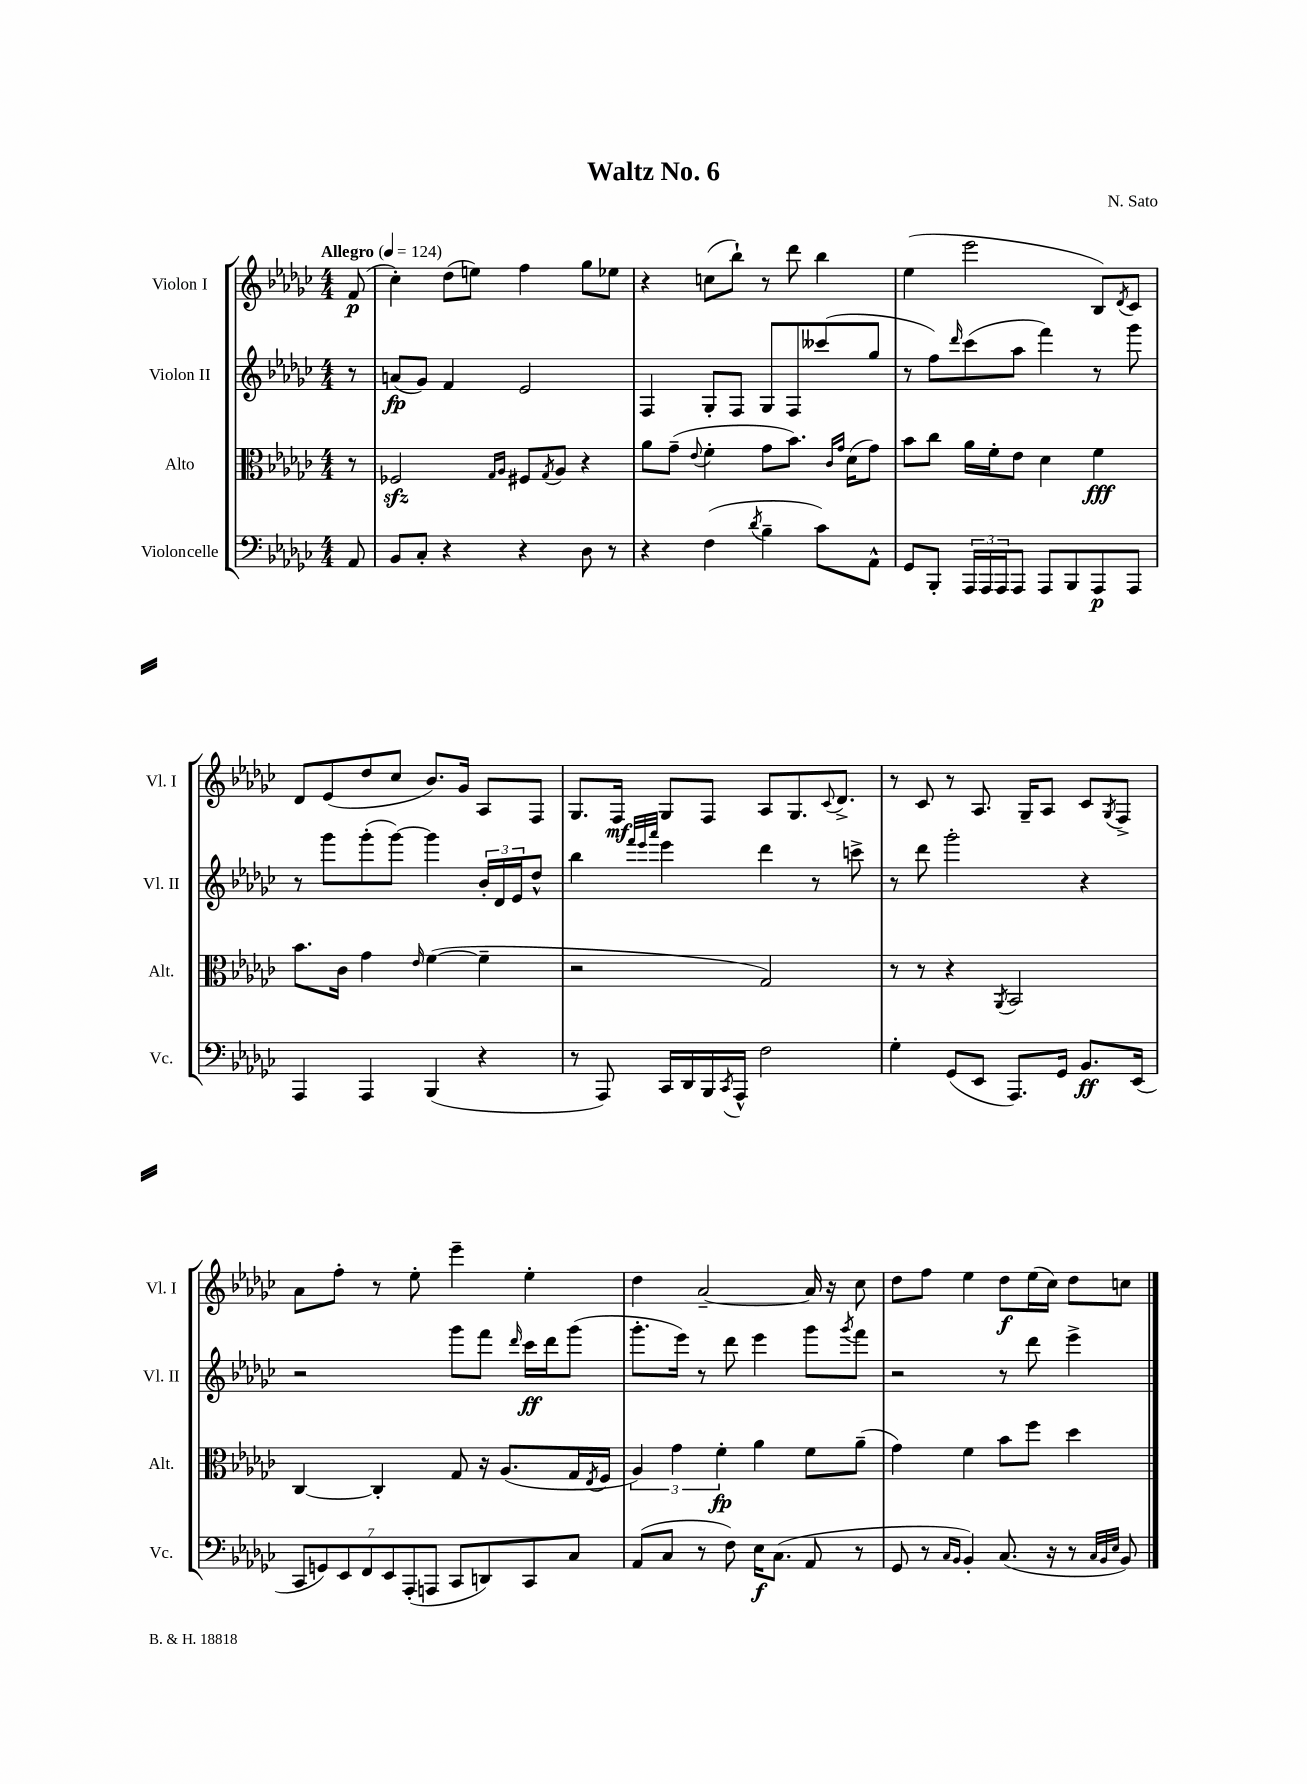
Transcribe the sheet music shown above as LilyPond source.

\header { title = "Waltz No. 6" composer = "N. Sato" }
<<
\new StaffGroup <<
\new Staff = "s0" \with { instrumentName = "Violon I" shortInstrumentName = "Vl. I" } {
    \clef treble \key ges \major \numericTimeSignature \time 4/4 \partial 8 \tempo "Allegro" 4 = 124
    f'8\p( |
    ces''4-.) des''8( e''8) f''4 ges''8 ees''8 |
    r4 c''8( bes''8-!) r8 des'''8 bes''4 |
    ees''4( ees'''2 bes8) \acciaccatura { des'8 } ces'8 |
    des'8 ees'8( des''8 ces''8 bes'8.) ges'16 aes8 f8 |
    ges8. f16\mf ges8 f8 aes8 ges8. \appoggiatura { ces'8 } des'8.-> |
    r8 ces'8 r8 aes8. ges16-- aes8 ces'8 \acciaccatura { ges8 } f8-> |
    aes'8 f''8-. r8 ees''8-. ees'''4-- ees''4-. |
    des''4 aes'2~-- aes'16 r16 ces''8 |
    des''8 f''8 ees''4 des''8\f ees''16( ces''16) des''8 c''8 \bar "|." |
}
\new Staff = "s1" \with { instrumentName = "Violon II" shortInstrumentName = "Vl. II" } {
    \clef treble \key ges \major \numericTimeSignature \time 4/4 \partial 8
    r8 |
    a'8\fp( ges'8) f'4 ees'2 |
    f4 ges8-. f8 ges8 f8 ceses'''8( ges''8 |
    r8 f''8) \grace { des'''16 } ces'''8( aes''8 f'''4) r8 ges'''8 |
    r8 ges'''8 ges'''8-.( ges'''8~) ges'''4 \tuplet 3/2 { bes'16-. des'16 ees'16 } des''8-^ |
    bes''4 \grace { f'''32 ees'''32 aes'''32 } ees'''4 des'''4 r8 c'''8-> |
    r8 des'''8 ges'''2-. r4 |
    r2 ges'''8 f'''8 \grace { des'''16 } ces'''16\ff des'''16 ges'''8( |
    ges'''8.-. ees'''16) r8 des'''8 ees'''4 ges'''8 \acciaccatura { ges'''8 } f'''8 |
    r2 r8 des'''8 ees'''4-> \bar "|." |
}
\new Staff = "s2" \with { instrumentName = "Alto" shortInstrumentName = "Alt." } {
    \clef alto \key ges \major \numericTimeSignature \time 4/4 \partial 8
    r8 |
    fes2\sfz \grace { ges16 aes16 } fis8 \acciaccatura { ges8 } aes8 r4 |
    aes'8 ges'8--( \appoggiatura { ees'8 } f'4-. ges'8 bes'8.) \grace { ces'16 ges'16 } des'16( ges'8) |
    bes'8 ces''8 aes'16 f'16-. ees'8 des'4 f'4\fff |
    bes'8. ces'16 ges'4 \grace { ees'16 } f'4~( f'4-- |
    r2 ges2) |
    r8 r8 r4 \acciaccatura { aes,8 } bes,2 |
    ces4~ ces4-. ges8 r16 aes8.( ges16 \acciaccatura { ees8 } f16 |
    \tuplet 3/2 { aes4) ges'4 f'4-.\fp } aes'4 f'8 aes'8--( |
    ges'4) f'4 bes'8 f''8 des''4 \bar "|." |
}
\new Staff = "s3" \with { instrumentName = "Violoncelle" shortInstrumentName = "Vc." } {
    \clef bass \key ges \major \numericTimeSignature \time 4/4 \partial 8
    aes,8 |
    bes,8 ces8-. r4 r4 des8 r8 |
    r4 f4( \acciaccatura { des'8 } bes4-- ces'8) aes,8-^ |
    ges,8 bes,,8-. \tuplet 3/2 { aes,,16 aes,,16 aes,,16 } aes,,8 aes,,8 bes,,8 aes,,8\p aes,,8 |
    aes,,4 aes,,4 bes,,4( r4 |
    r8 aes,,8) ces,16 des,16 bes,,16 \acciaccatura { ces,8 } aes,,16-^ f2 |
    ges4-. ges,8( ees,8 aes,,8.) ges,16 bes,8.\ff ees,16( |
    \tuplet 7/4 { ces,8 g,8) ees,8 f,8 ees,8 aes,,8-.( a,,8 } ces,8 d,8) ces,8 ces8 |
    aes,8( ces8 r8 f8) ees16\f ces8.( aes,8 r8 |
    ges,8 r8 \grace { ces16 bes,16 } bes,4-.) ces8.( r16 r8 \grace { ces32 bes,32 ees32 } bes,8) \bar "|." |
}
>>
>>
\layout { \context { \Score \remove "Bar_number_engraver" } }
